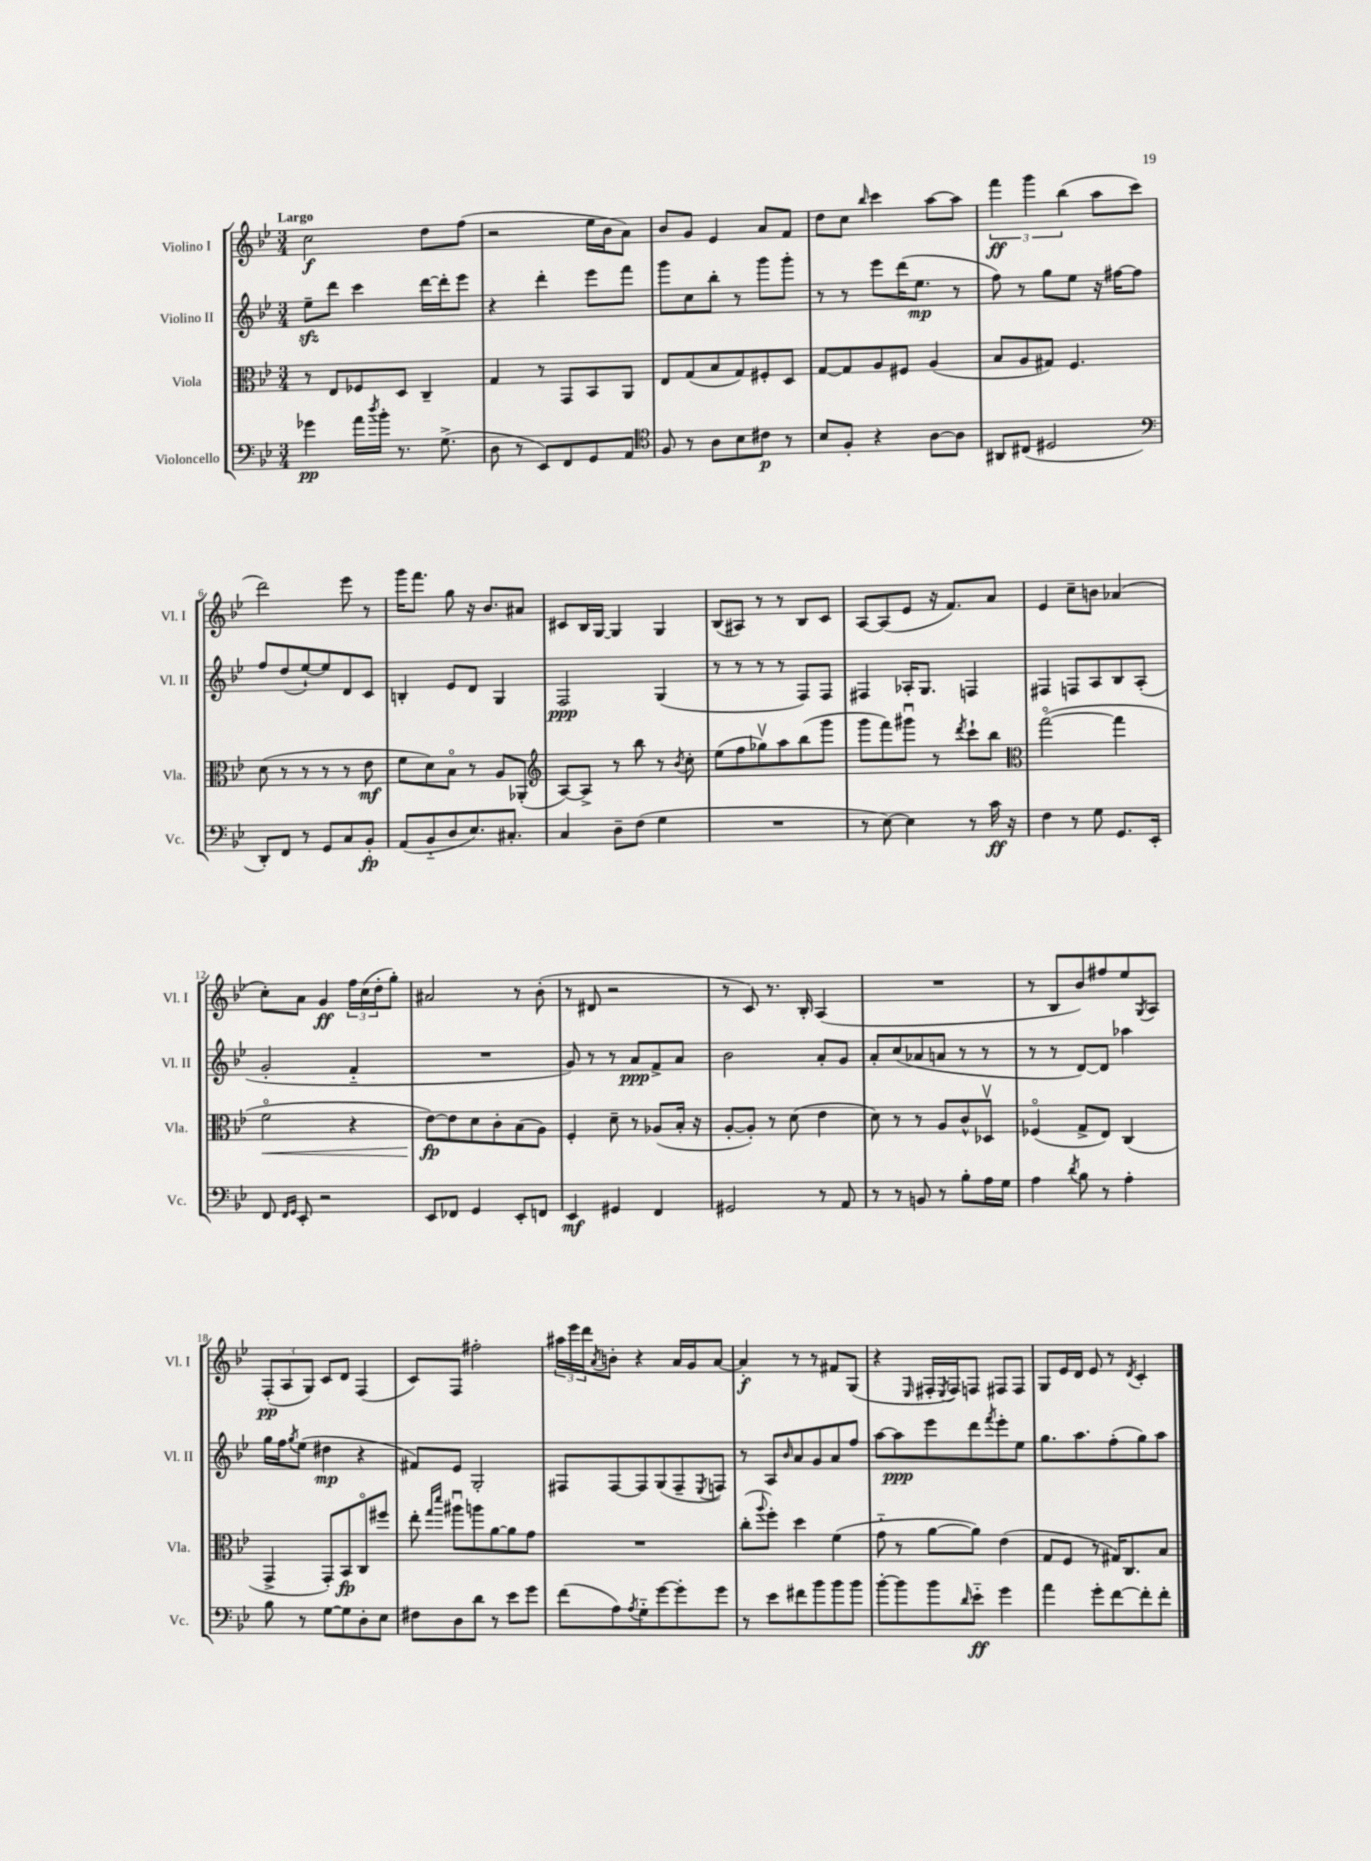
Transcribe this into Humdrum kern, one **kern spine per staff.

**kern	**dynam	**kern	**dynam	**kern	**dynam	**kern	**dynam
*part4	*part4	*part3	*part3	*part2	*part2	*part1	*part1
*staff4	*staff4	*staff3	*staff3	*staff2	*staff2	*staff1	*staff1
*I"Violoncello	*	*I"Viola	*	*I"Violino II	*	*I"Violino I	*
*I'Vc.	*	*I'Vla.	*	*I'Vl. II	*	*I'Vl. I	*
*clefF4	*	*clefC3	*	*clefG2	*	*clefG2	*
*k[b-e-]	*	*k[b-e-]	*	*k[b-e-]	*	*k[b-e-]	*
*M3/4	*	*M3/4	*	*M3/4	*	*M3/4	*
=1	=1	=1	=1	=1	=1	=1	=1
!	!	!	!	!	!	!LO:TX:a:B:t=Largo	!
4g-X\	pp	8r	.	8ee-zz~\L	.	2cc\	f
.	.	8E-/L	.	8ddd\J	.	.	.
16a\LL	.	8F-X/	.	4ccc\	.	.	.
8qdd/	.	.	.	.	.	.	.
16b-'\JJ	.	.	.	.	.	.	.
8.r	.	8D/J	.	.	.	.	.
.	.	4C~/	.	[16ddd\LL	.	8dd\L	.
(8.G^\	.	.	.	16ddd'\J]	.	.	.
.	.	.	.	8eee-\J	.	(8ff\J	.
=2	=2	=2	=2	=2	=2	=2	=2
8D\	.	4G/	.	4r	.	2r	.
8r	.	.	.	.	.	.	.
8EE-/L)	.	8r	.	4ddd'\	.	.	.
8FF/	.	8GG/L	.	.	.	.	.
8GG/	.	8BB-/	.	8eee-\L	.	16ee-\LL	.
.	.	.	.	.	.	16b-\J	.
8AA/J	.	8AA/J	.	8fff\J	.	8a\J)	.
=3	=3	=3	=3	=3	=3	=3	=3
*clefC4	*	*	*	*	*	*	*
8F/	.	8E-/L	.	8ggg\L	.	8b-/L	.
8r	.	(8G/	.	8cc\	.	8g/J	.
8A\L	.	8B-/	.	8bb-'\J	.	4e-/	.
8B-\	.	8G/)	.	8r	.	.	.
8c#X\J	p	8F#X'/	.	8ggg\L	.	8a/L	.
8r	.	8D/J	.	8ggg'\J	.	8f/J	.
=4	=4	=4	=4	=4	=4	=4	=4
8B-/L	.	[8G/L	.	8r	.	8dd\L	.
8F'/J	.	8G/]	.	8r	.	8cc\J	.
.	.	.	.	.	.	16qqbb-/	.
4r	.	8A/	.	8eee-\L	.	4ccc\	.
.	.	8F#X/J	.	(16ddd\K	.	.	.
.	.	.	.	8.ee-\J	mp	.	.
[8A\L	.	(4A/	.	.	.	[8aa\L	.
8A\J]	.	.	.	8r	.	8aa\J]	.
=5	=5	=5	=5	=5	=5	=5	=5
8AA#X/L	.	8B-/L	.	8ff\)	.	6fff\	ff
(8C#X/J	.	8A/	.	8r	.	.	.
.	.	.	.	.	.	6ggg\	.
2D#X/	.	8G#X/J)	.	8gg\L	.	.	.
.	.	.	.	.	.	(6bb-\	.
.	.	4.F/	.	8ee-\J	.	.	.
.	.	.	.	16r	.	8aa\L	.
.	.	.	.	[16ff#X\KL	.	.	.
.	.	.	.	8ff#\J]	.	8ccc\J	.
!!LO:LB:g=z
=6	=6	=6	=6	=6	=6	=6	=6
*clefF4	*	*	*	*	*	*	*
8DD'/L)	.	(8d\	.	8ff/L	.	2ddd\)	.
8FF/J	.	8r	.	(8dd/	.	.	.
8r	.	8r	.	[8ee-`/)	.	.	.
8GG/L	.	8r	.	8ee-/]	.	.	.
8C/	.	8r	.	8d/	.	8eee-\	.
8BB-'/J	fp	8e-\	mf	8c/J	.	8r	.
=7	=7	=7	=7	=7	=7	=7	=7
(8AA/L	.	8f\L	.	4Bn'/	.	16ggg\KL	.
.	.	.	.	.	.	8.fff\J	.
8BB-/	.	8d\)	.	.	.	.	.
8D/	.	8B-\J	.	8e-/L	.	8gg\	.
8.E-/)	.	8r	.	8d/J	.	16r	.
.	.	.	.	.	.	8.b-/L	.
.	.	8A/L	.	4G/	.	.	.
8.C#X'/J	.	.	.	.	.	.	.
.	.	(8AA-X'/J	.	.	.	8a#X/J	.
=8	=8	=8	=8	=8	=8	=8	=8
*	*	*clefG2	*	*	*	*	*
4C/	.	[8A/L)	.	2F/	ppp	8c#X/L	.
.	.	8A^/J]	.	.	.	16B-/L	.
.	.	.	.	.	.	[16G/JJ	.
8D~\L	.	8r	.	.	.	4G/]	.
(8F\J	.	8bb-\	.	.	.	.	.
4G\	.	8r	.	(4G/	.	4G/	.
.	.	8qb-/	.	.	.	.	.
.	.	8cc'\	.	.	.	.	.
=9	=9	=9	=9	=9	=9	=9	=9
2.r	.	(8ee-\L	.	8r	.	(8B-/L	.
.	.	8ff\	.	8r	.	8A#X/J)	.
.	.	8gg-Xv\)	.	8r	.	8r	.
.	.	8aa\	.	8r	.	8r	.
.	.	(8bb-\	.	8F/L)	.	8B-/L	.
.	.	8ggg\J	.	8F/J	.	8c/J	.
=10	=10	=10	=10	=10	=10	=10	=10
8r	.	8ggg\L	.	4F#X/	.	[8A/L	.
[8E-\)	.	8fff\)	.	.	.	(8A/]	.
4E-\]	.	8ggg#Xu\J	.	16A-X'/KL	.	8e-/J	.
.	.	.	.	8.G/J	.	.	.
.	.	8r	.	.	.	16r	.
.	.	.	.	.	.	8.f/L)	.
.	.	8qddd/	.	.	.	.	.
8r	.	8ccc`\L	.	4Fn/	.	.	.
16c\	ff	8bb-\J	.	.	.	8a/J	.
16r	.	.	.	.	.	.	.
=11	=11	=11	=11	=11	=11	=11	=11
*	*	*clefC3	*	*	*	*	*
4F\	.	([2gg\	.	4F#X/	.	4e-/	.
8r	.	.	.	8Fn/L	.	8cc~\L	.
8G\	.	.	.	8A/	.	8bn\J	.
8.GG/L	.	4gg\]	.	8B-/	.	(4a-X/	.
.	.	.	.	(8A'/J	.	.	.
16EE-'/Jk	.	.	.	.	.	.	.
!!LO:LB:g=z
=12	=12	=12	=12	=12	=12	=12	=12
!	!	!	!LO:HP:b	!	!	!	!
8FF/	.	2f\	<	2g'/	.	8cc'\L)	.
16qqFF/LL	.	.	.	.	.	.	.
16qqGG/JJ	.	.	.	.	.	.	.
8EE-'/	.	.	.	.	.	8a\J	.
2r	.	.	.	.	.	4g/	ff
.	.	4r	.	4f/	.	24ff\LL	.
.	.	.	.	.	.	(24cc\	.
.	.	.	.	.	.	24dd'\J	.
.	.	.	.	.	.	8gg'\J)	.
=13	=13	=13	=13	=13	=13	=13	=13
8EE-/L	.	[8e-\L)	fp	2.r	.	2a#X/	.
8FF-X/J	.	8e-\]	[	.	.	.	.
4GG/	.	8d\	.	.	.	.	.
.	.	8c'\	.	.	.	.	.
8EE-'/L	.	(8B-\	.	.	.	8r	.
8FFn/J	.	8A\J)	.	.	.	(8b-'\	.
=14	=14	=14	=14	=14	=14	=14	=14
4EE-/	mf	4F'/	.	8g/)	.	8r	.
.	.	.	.	8r	.	8d#X/	.
4GG#X/	.	8d~\	.	8r	.	2r	.
.	.	8r	.	8a/L	ppp	.	.
4FF/	.	(8A-X/L	.	8f^/	.	.	.
.	.	16B-'/Jk	.	8a/J	.	.	.
.	.	16r	.	.	.	.	.
=15	=15	=15	=15	=15	=15	=15	=15
2GG#X/	.	[8A'/L	.	2b-\	.	8r	.
.	.	8A'/J])	.	.	.	8c/)	.
.	.	8r	.	.	.	8.r	.
.	.	(8d\	.	.	.	.	.
.	.	.	.	.	.	16B-'/	.
8r	.	4e-\	.	8a'/L	.	(4A/	.
8AA/	.	.	.	8g/J	.	.	.
=16	=16	=16	=16	=16	=16	=16	=16
8r	.	8d\)	.	8a'/L	.	2.r	.
8r	.	8r	.	(8cc/	.	.	.
8BBn/	.	8r	.	8a-X/	.	.	.
8r	.	8A/L	.	8an/J	.	.	.
8B-'\L	.	8c^^/	.	8r	.	.	.
16A\L	.	8D-Xv/J	.	8r	.	.	.
16G\JJ	.	.	.	.	.	.	.
=17	=17	=17	=17	=17	=17	=17	=17
4A\	.	(4F-X/	.	8r	.	8r	.
.	.	.	.	8r	.	8B-/L	.
8qd/	.	.	.	.	.	.	.
8B-\	.	8G^/L	.	[8d/L)	.	8b-/)	.
8r	.	8E-/J)	.	8d/J]	.	8ff#X/	.
4A'\	.	(4C/	.	4aa-X\	.	8ee-/	.
.	.	.	.	.	.	8qG/	.
.	.	.	.	.	.	8A/J	.
!!LO:LB:g=z
=18	=18	=18	=18	=18	=18	=18	=18
8B-\	.	4GG^/	.	16gg\LL	.	(12F'/L	pp
.	.	.	.	16ff\J	.	.	.
.	.	.	.	.	.	12A/	.
.	.	.	.	8qgg/	.	.	.
8r	.	.	.	(8ee-\J	.	.	.
.	.	.	.	.	.	12G/J)	.
[8G\L	.	8GG'/L)	.	4dd#X\	mp	8c/L	.
8G\]	.	8BB-/	fp	.	.	8d/J	.
8D'\	.	8C/	.	4r	.	(4F/	.
8E-\J	.	8ff#X/J	.	.	.	.	.
=19	=19	=19	=19	=19	=19	=19	=19
8F#X\L	.	8ee-'\	.	8f#X/L)	.	8c/L)	.
.	.	16qqgg/LL	.	.	.	.	.
.	.	16qqddd/JJ	.	.	.	.	.
8D\	.	8aa#Xu\L	.	8e-/J	.	8F/J	.
8d\J	.	8aan\	.	2G'/	.	2ff#X'\	.
8r	.	[8a\	.	.	.	.	.
8e-\L	.	8a\]	.	.	.	.	.
8g\J	.	8g\J	.	.	.	.	.
=20	=20	=20	=20	=20	=20	=20	=20
(8f\L	.	2.r	.	8F#X/L	.	24aa#X\LL	.
.	.	.	.	.	.	24eee-\	.
.	.	.	.	.	.	24ddd\J	.
.	.	.	.	.	.	8qa/	.
8A\)	.	.	.	[8F#/	.	8bn'\J	.
8qA/	.	.	.	.	.	.	.
8G\	.	.	.	8F#/]	.	4r	.
[8g\	.	.	.	(8G/	.	.	.
8g'\]	.	.	.	8F#~/	.	16a/LL	.
.	.	.	.	.	.	16g/J	.
.	.	.	.	8qE-/	.	.	.
8g\J	.	.	.	8Fn/J)	.	[8a/J	.
=21	=21	=21	=21	=21	=21	=21	=21
8r	.	(8cc'\L	.	8r	.	4a'/]	f
.	.	8qqaa/	.	.	.	.	.
8e-\L	.	8ff'\J)	.	8A/L	.	.	.
.	.	.	.	16qqb-/	.	.	.
8f#X\	.	4dd\	.	8a/	.	8r	.
8b-\	.	.	.	8g/	.	8r	.
8b-\	.	(4f\	.	8a/	.	8f#X/L	.
8b-\J	.	.	.	8ff/J	.	(8G/J	.
=22	=22	=22	=22	=22	=22	=22	=22
[8b-'\L	.	8g\	.	[8aa\L	.	4r	.
8b-\]	.	8r	.	8aa\]	ppp	.	.
.	.	.	.	.	.	16qqE-/	.
8b-\	.	[8a\L	.	8eee-\	.	16F#X'/LL	.
.	.	.	.	.	.	8qE-/	.
.	.	.	.	.	.	16F#/J)	.
16qqd/	.	.	.	.	.	.	.
8e-\J	ff	8a\J])	.	8ddd\	.	8Fn/J	.
.	.	.	.	8qfff/	.	.	.
4g\	.	(4e-\	.	8eee-'\	.	8F#X/L	.
.	.	.	.	8ee-\J	.	8F#/J	.
=23	=23	=23	=23	=23	=23	=23	=23
4a\	.	8G/L	.	8.gg\L	.	8G/L	.
.	.	8F/J	.	.	.	16e-/L	.
.	.	.	.	8.aa\	.	16d/JJ	.
8g'\L	.	8r	.	.	.	8e-/	.
[8f\	.	16G#X/KL)	.	(8ff'\	.	8r	.
.	.	8.C/	.	.	.	.	.
.	.	.	.	.	.	8qd/	.
8f'\]	.	.	.	8gg\)	.	4c'/	.
8f'\J	.	8B-/J	.	8aa\J	.	.	.
==	==	==	==	==	==	==	==
*-	*-	*-	*-	*-	*-	*-	*-
